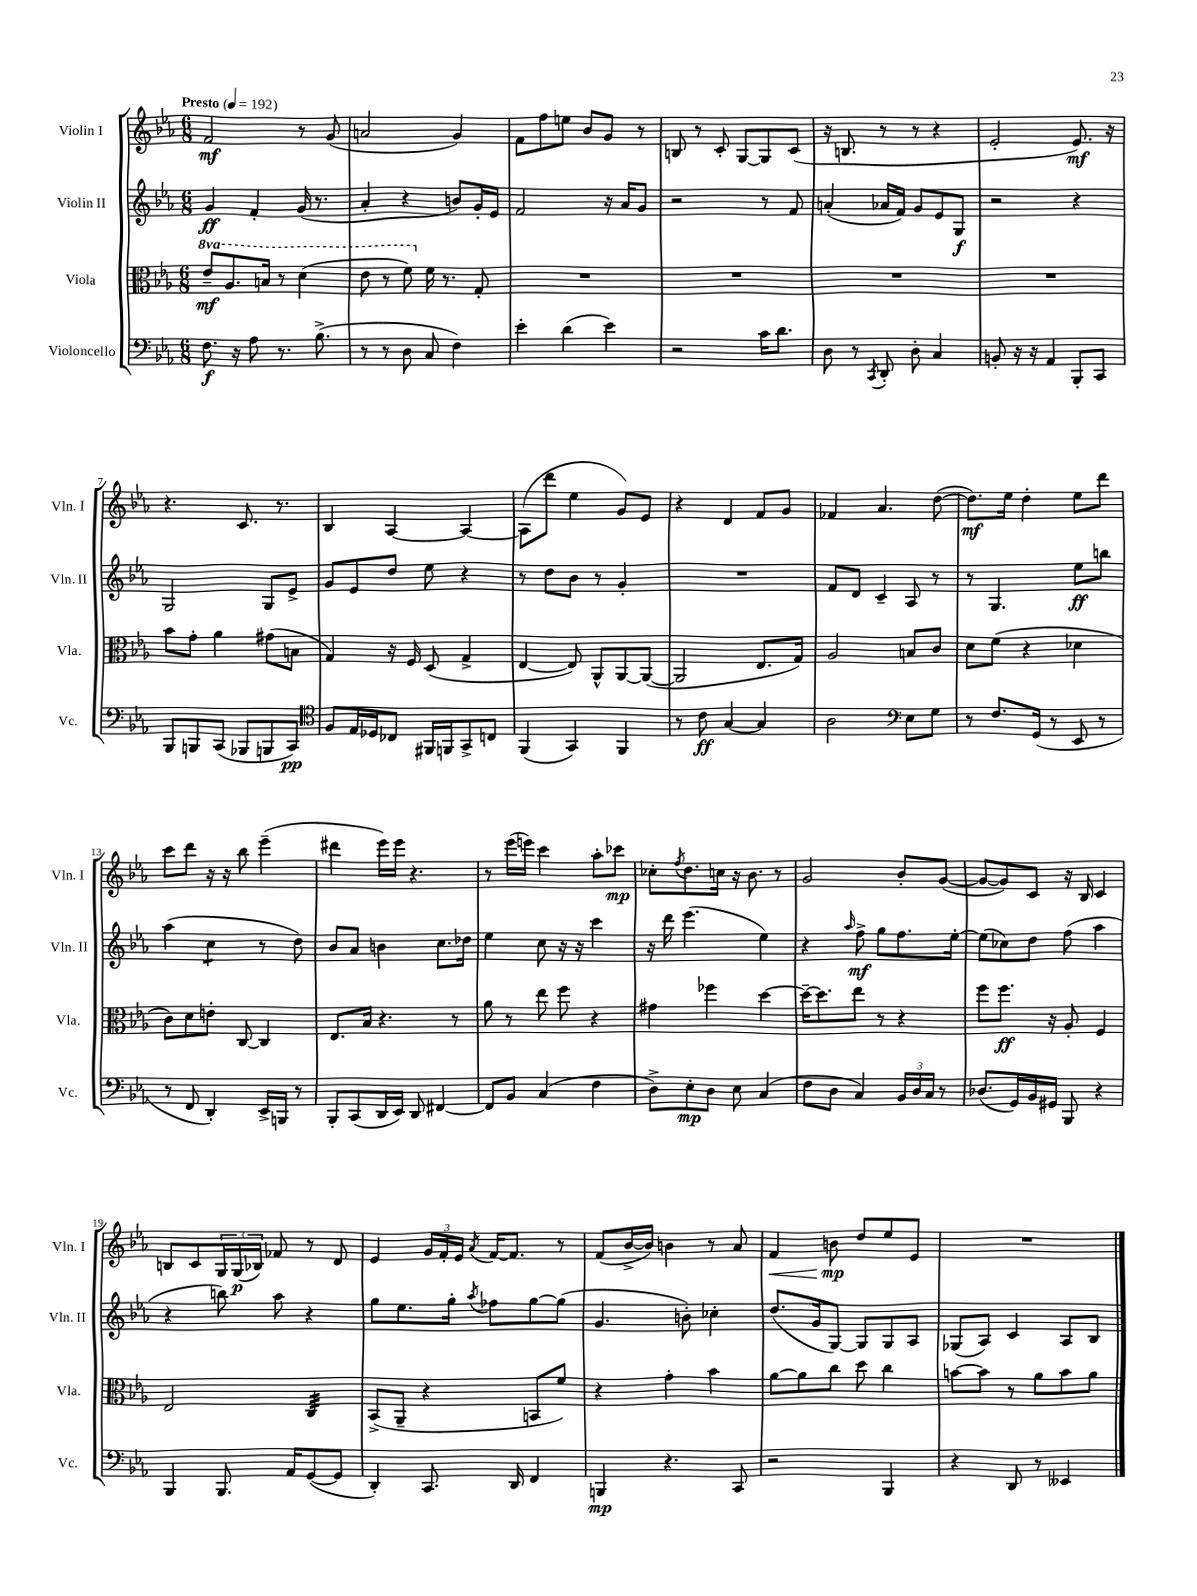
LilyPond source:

<<
\new StaffGroup <<
\new Staff = "s0" \with { instrumentName = "Violin I" shortInstrumentName = "Vln. I" } {
    \clef treble \key ees \major \numericTimeSignature \time 6/8 \tempo "Presto" 4 = 192
    f'2\mf r8 g'8( |
    a'2 g'4) |
    f'8 f''8 e''8 bes'8 g'8 r8 |
    b8 r8 c'8-. g8~ g8 c'8( |
    r16 b8. r8 r8 r4 |
    ees'2-. ees'8.\mf) r16 |
    r4. c'8. r8. |
    bes4 aes4~ aes4~ |
    aes8( d'''8 ees''4 g'8) ees'8 |
    r4 d'4 f'8 g'8 |
    fes'4 aes'4. d''8~( |
    d''8.\mf) ees''16 d''4-. ees''8 d'''8 |
    c'''8 d'''8 r16 r16 bes''8 ees'''4--( |
    dis'''4 ees'''16) ees'''16 r4. |
    r8 ees'''16( e'''16) c'''4 aes''8-. ces'''8\mp |
    ces''8-. \acciaccatura { f''8 } d''8. c''16 r16 bes'8. r8 |
    g'2 bes'8-. g'8~( |
    g'8~ g'8) c'8 r16 bes16 c'4 |
    b8 c'8 \tuplet 3/2 { g16 g16\p( bes16) } fes'8 r8 d'8 |
    ees'4 \tuplet 3/2 { g'16 f'16-. ees'16 } \acciaccatura { aes'8 } f'16~ f'8. r8 |
    f'8( bes'16~-> bes'16) b'4 r8 aes'8 |
    f'4\< b'8\mp\! d''8 ees''8 ees'8 |
    R2. \bar "|." |
}
\new Staff = "s1" \with { instrumentName = "Violin II" shortInstrumentName = "Vln. II" } {
    \clef treble \key ees \major \numericTimeSignature \time 6/8
    g'4\ff f'4-. g'16( r8. |
    aes'4-. r4 b'8) g'16-. ees'16 |
    f'2 r16 aes'16 g'8 |
    r2 r8 f'8 |
    a'4-.( aes'16 f'16) g'8 ees'8 g8\f |
    r2 r4 |
    g2 g8 ees'8-> |
    g'8 ees'8 d''8 ees''8 r4 |
    r8 d''8 bes'8 r8 g'4-. |
    R2. |
    f'8 d'8 c'4-- aes8 r8 |
    r8 g4. ees''8\ff b''8 |
    aes''4( c''4:8 r8 d''8) |
    bes'8 aes'8 b'4 c''8. des''16 |
    ees''4 c''8 r16 r16 c'''4 |
    r16 d'''16 ees'''4.( ees''4) |
    r4 \grace { aes''16 } f''8->\mf g''8 f''8. ees''16~-. |
    ees''8( ces''8) d''8 f''8( aes''4 |
    r4 b''8) aes''8 r4 |
    g''8 ees''8. g''16-. \acciaccatura { aes''8 } fes''8 g''8~ g''8( |
    g'4. b'8-.) ces''4-. |
    d''8.( g'16 g8~) g8 g8 aes8 |
    ges8( aes8) c'4 aes8 bes8 \bar "|." |
}
\new Staff = "s2" \with { instrumentName = "Viola" shortInstrumentName = "Vla." } {
    \clef alto \key ees \major \numericTimeSignature \time 6/8 \set Staff.ottavationMarkups = #ottavation-simple-ordinals
    \ottava #1 ees''8--\mf aes'8. b'16 r8 d''4( |
    ees''8 r8 f''8) \ottava #0 f'16 r8. g8-. |
    R2. |
    R2. |
    R2. |
    R2. |
    bes'8 g'8-. aes'4 gis'8( b8 |
    g4) r16 f16 d8( g4-> |
    ees4~ ees8) aes,8-^ aes,8~ aes,8~( |
    aes,2 ees8. g16) |
    aes2 b8 c'8 |
    d'8 f'8( r4 des'4 |
    c'8) d'8 e'8-. c8~ c4 |
    ees8. bes16 r4. r8 |
    aes'8 r8 ees''8 f''8 r4 |
    gis'4 fes''4 d''4~ |
    d''16~-- d''8. ees''8 r8 r4 |
    f''8 f''8.\ff r16 aes8-. f4 |
    ees2 c4:32 |
    bes,8->( aes,8-- r4 b,8 f'8) |
    r4 g'4-. bes'4 |
    aes'8~ aes'8 c''8 d''8 c''4 |
    b'8~ b'8 r8 aes'8 b'8 aes'8 \bar "|." |
}
\new Staff = "s3" \with { instrumentName = "Violoncello" shortInstrumentName = "Vc." } {
    \clef bass \key ees \major \numericTimeSignature \time 6/8
    f8.\f r16 aes8 r8. bes8.->( |
    r8 r8 d8 c8 f4) |
    ees'4-. d'4( ees'4) |
    r2 c'16 d'8. |
    d8 r8 \acciaccatura { c,8 } d,8-. d8-. c4 |
    b,8-. r16 r16 aes,4 bes,,8-. c,8 |
    bes,,8 b,,8 c,8( bes,,8 b,,8 c,8\pp) |
    \clef tenor f8 ees16 des16 ces8 fis,16 f,16 g,8-> c8 |
    f,4( g,4) f,4 |
    r8 c'8\ff g4~ g4 |
    aes2 \clef bass ees8 g8 |
    r8 f8. g,16( r8 ees,8 r8 |
    r8 f,8 d,4-.) ees,16-> b,,16 r8 |
    bes,,8-. c,8( d,16 ees,16) d,8 fis,4~ |
    fis,8 bes,8 c4( f4 |
    d8->) ees8-.\mp d8 ees8 c4( |
    f8 d8 c4) \tuplet 3/2 { bes,16 d16 c16 } r8 |
    des8.( g,16) bes,16 gis,16 bes,,8 r4 |
    bes,,4 bes,,8. aes,16 g,8~( g,8 |
    d,4-.) c,8. d,16 f,4 |
    b,,4\mp r4. c,8 |
    r2 bes,,4 |
    r4 d,8 r8 eeses,4 \bar "|." |
}
>>
>>
